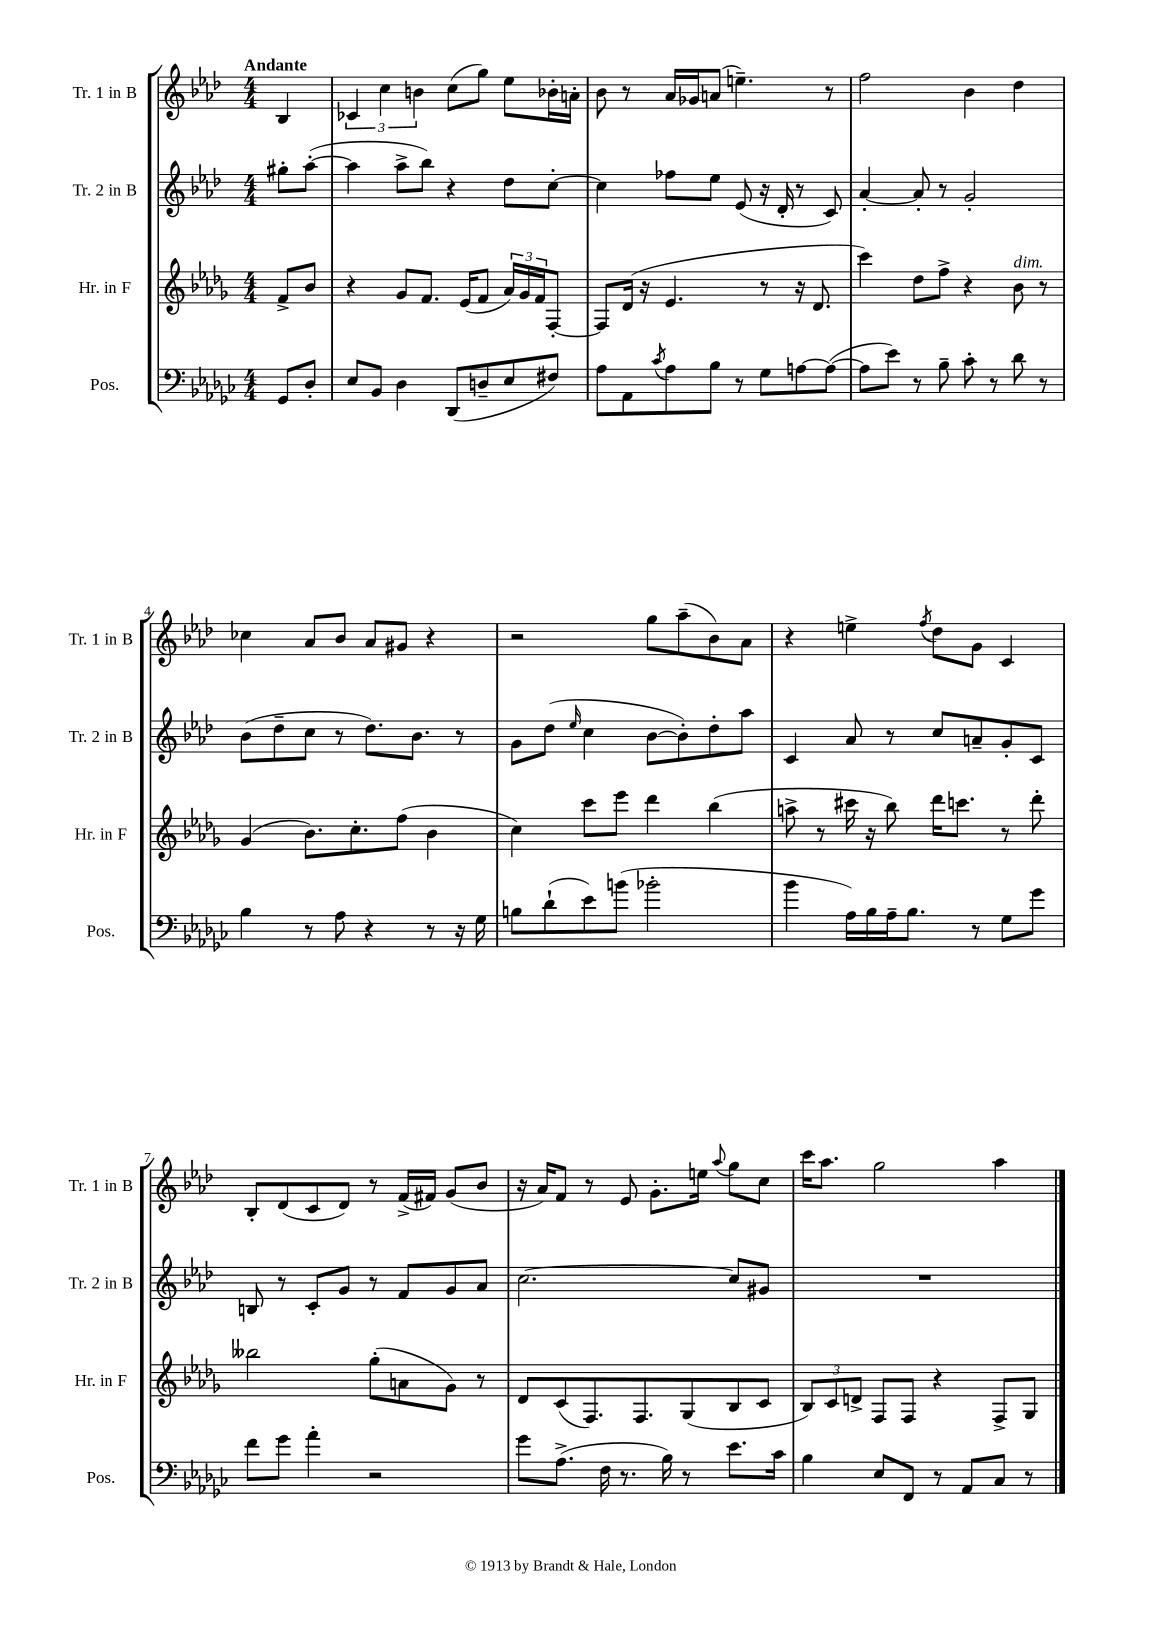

**kern	**kern	**kern	**kern
*staff4	*staff3	*staff2	*staff1
*clefF4	*clefG2	*clefG2	*clefG2
*k[b-e-a-d-g-c-]	*k[b-e-a-d-g-]	*k[b-e-a-d-]	*k[b-e-a-d-]
*M4/4	*M4/4	*M4/4	*M4/4
8GG-	8f^	8gg#'	4B-
8D-'	8b-	([8aa-'	.
=	=	=	=
8E-	4r	4aa-]	6c-
8BB-	.	.	.
.	.	.	6cc
4D-	8g-	8aa-^	.
.	.	.	6b
.	8.f	8bb-)	.
(8DD-	.	4r	(8cc
.	(16e-	.	.
8D~	8f	.	8gg)
8E-	24a-)	8dd-	8ee-
.	24g-	.	.
.	24f	.	.
8F#)	[8F'	[8cc'	16b-'
.	.	.	16a'
=	=	=	=
8A-	8F]	4cc]	8b-
8AA-	(16d-	.	8r
.	16r	.	.
8qc-	.	.	.
8A-	4.e-	8ff-	16a-
.	.	.	16g-
8B-	.	8ee-	(8a
8r	.	(8e-	4.ee~)
8G-	8r	16r	.
.	.	16d-'	.
[8A	16r	8r	.
.	8.d-	.	.
(8A_	.	8c)	8r
=	=	=	=
8A]	4ccc)	[4a-'	2ff
8e-)	.	.	.
8r	8dd-	8a-']	.
8B-~	8ff^	8r	.
8c-'	4r	2g'	4b-
8r	.	.	.
8d-	8b-	.	4dd-
8r	8r	.	.
=	=	=	=
4B-	(4g-	(8b-	4cc-
.	.	8dd-~	.
8r	8.b-)	8cc	8a-
8A-	.	8r	8b-
.	8.cc'	.	.
4r	.	8.dd-)	8a-
.	(8ff	.	8g#
.	.	8.b-	.
8r	4b-	.	4r
16r	.	8r	.
16G-	.	.	.
=	=	=	=
8B	4cc)	8g	2r
(8d-`	.	(8dd-	.
.	.	16qqee-	.
8e-)	8ccc	4cc	.
(8b	8eee-	.	.
2b-'	4ddd-	[8b-	8gg
.	.	8b-'])	(8aa-~
.	(4bb-	8dd-'	8b-)
.	.	8aa-	8a-
=	=	=	=
4b-	8aa^	4c	4r
.	8r	.	.
16A-)	16ccc#	8a-	4ee^
16B-	16r	.	.
16A-~	8bb-)	8r	.
8.B-	.	.	.
.	.	.	8qff
.	16ddd-	8cc	8dd-
.	8.ccc	.	.
8r	.	8a~	8g
8G-	8r	8g'	4c
8g-	8ddd-'	8c	.
=	=	=	=
8f	2bb--	8B	8B-'
8g-	.	8r	(8d-
4a-'	.	8c'	8c
.	.	8g	8d-)
2r	(8gg-'	8r	8r
.	8a	8f	(16f^
.	.	.	16f#)
.	8g-)	8g	(8g
.	8r	8a-	8b-
=	=	=	=
8g-	8d-	[2.cc	16r
.	.	.	16a-)
(8.A-^	(8c	.	8f
.	8.F)	.	8r
16F	.	.	.
8.r	.	.	8e-
.	8.F	.	.
.	.	.	8.g'
16B-)	.	.	.
8r	(8G-	.	.
.	.	.	16ee
.	.	.	8qqaa-
8.e-	8B-	8cc]	8gg
.	8c	8g#	8cc
16c-	.	.	.
=	=	=	=
4B-	12B-)	1r	16ccc
.	.	.	8.aa-
.	12c	.	.
.	12d^	.	.
8E-	8F	.	2gg
8FF	8F	.	.
8r	4r	.	.
8AA-	.	.	.
8C-	8F^	.	4aa-
8r	8G-	.	.
==	==	==	==
*-	*-	*-	*-
